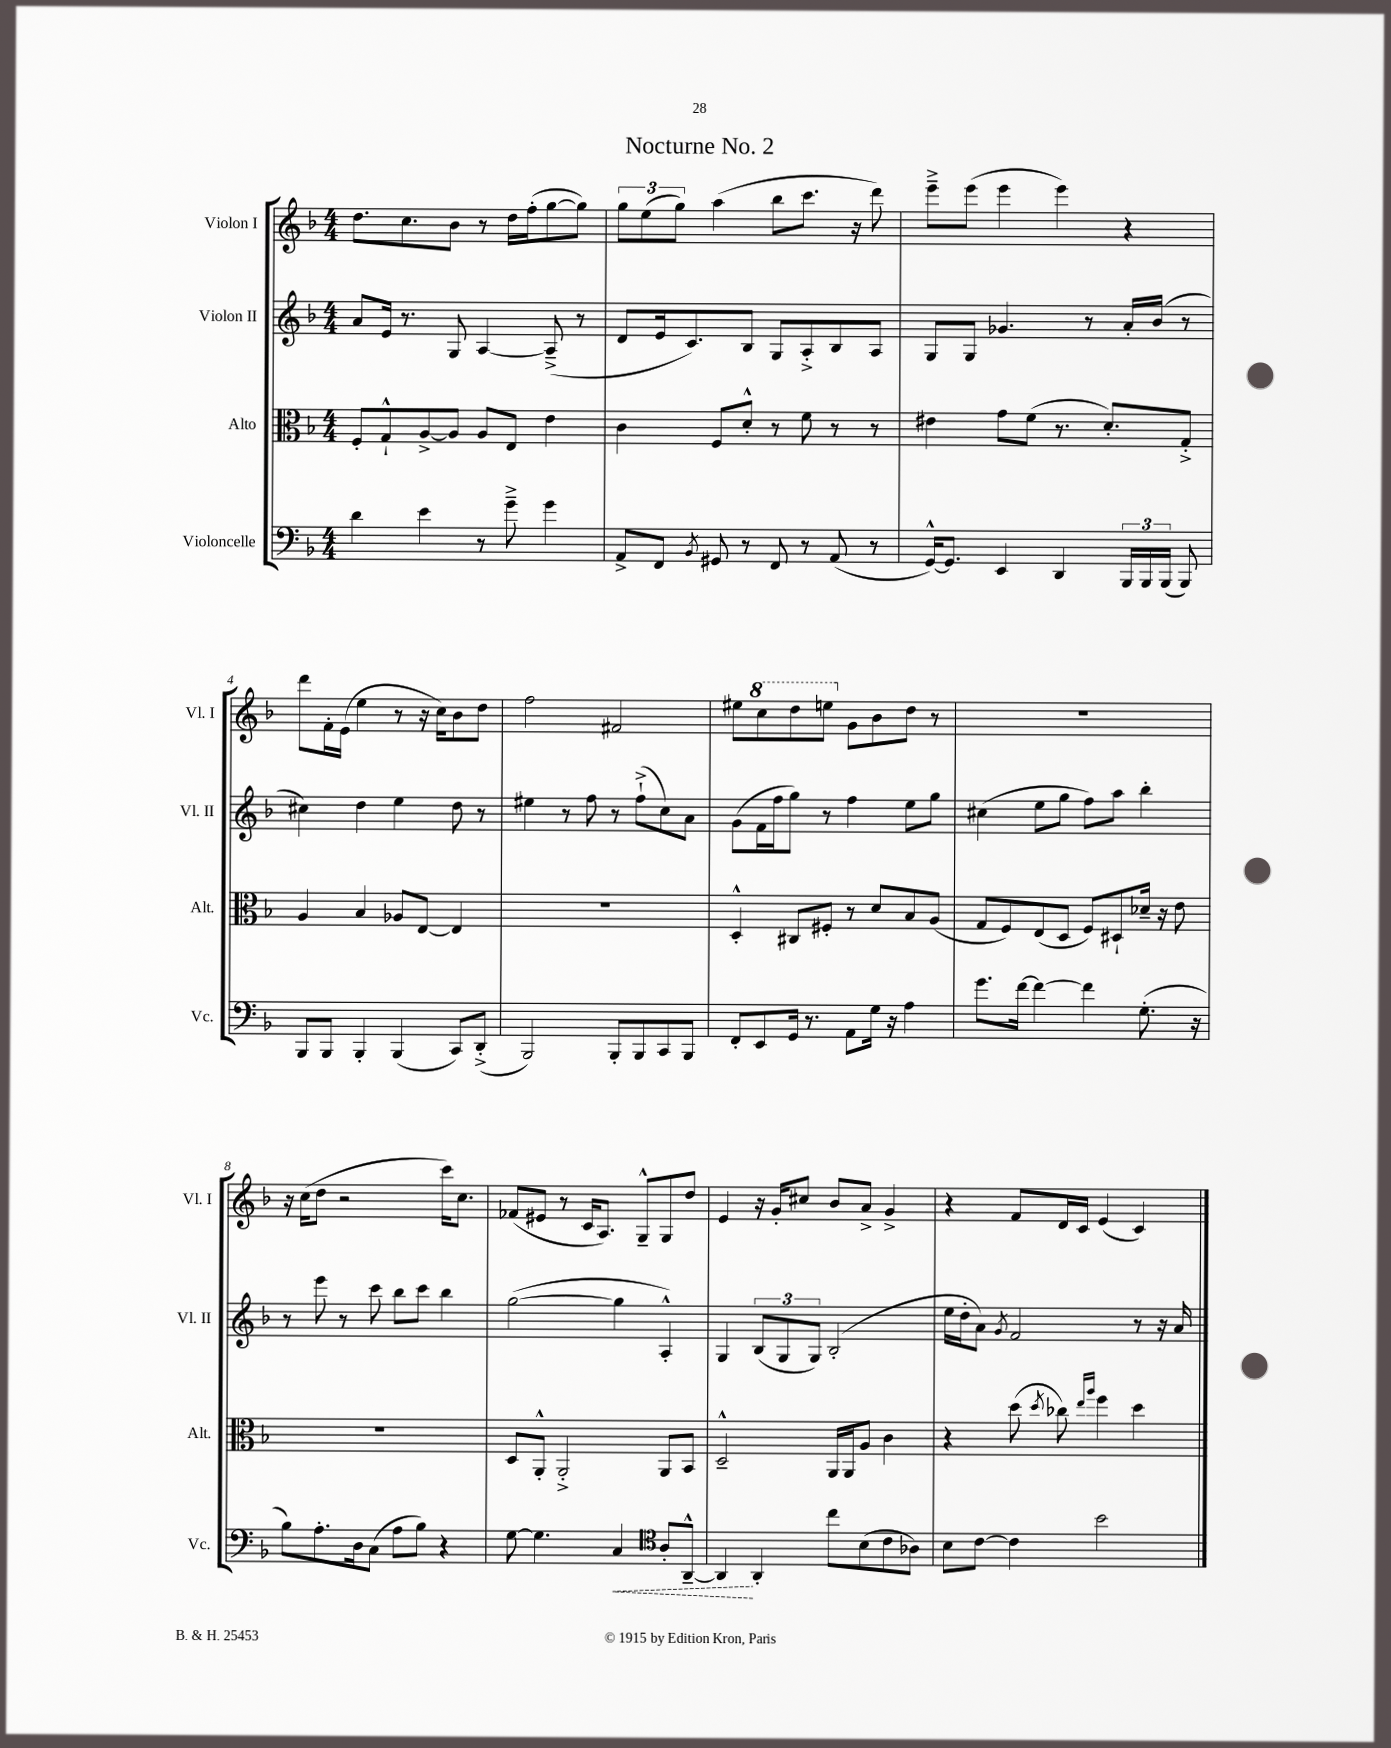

**kern	**kern	**kern	**kern
*staff4	*staff3	*staff2	*staff1
*clefF4	*clefC3	*clefG2	*clefG2
*k[b-]	*k[b-]	*k[b-]	*k[b-]
*M4/4	*M4/4	*M4/4	*M4/4
4d	8F'	8a	8.dd
.	8G`^^	16e	.
.	.	8.r	8.cc
4e	[8A^	.	.
.	8A]	8G	8b-
8r	8A	[4A	8r
8g~^	8E	.	16dd
.	.	.	(16ff'
4g	4e	(8A~^]	[8gg
.	.	8r	8gg])
=	=	=	=
8AA^	4c	8d	12gg
.	.	.	(12ee
8FF	.	16e	.
.	.	.	12gg)
.	.	8.c)	.
8qBB-	.	.	.
8GG#	8F	.	(4aa
8r	8d'^^	8B-	.
8FF	8r	8G	8bb-
8r	8f	8A'^	8.ccc
(8AA	8r	8B-	.
.	.	.	16r
8r	8r	8A	8ddd)
=	=	=	=
[16GG^^)	4e#	8G	8eee~^
8.GG]	.	.	.
.	.	8G	(8eee
4EE	8g	4.g-	4eee
.	(8f	.	.
4DD	8.r	.	4eee)
.	.	8r	.
.	8.d')	.	.
24BBB-	.	16a'	4r
24BBB-	.	.	.
.	.	(16b-	.
(24BBB-	.	.	.
8BBB-)	8G'^	8r	.
=	=	=	=
8BBB-	4A	4cc#)	8ddd
8BBB-	.	.	16f'
.	.	.	(16e
4BBB-'	4B-	4dd	4ee
(4BBB-	8A-	4ee	8r
.	[8E	.	16r
.	.	.	16cc)
8CC)	4E]	8dd	8b-
(8DD'^	.	8r	8dd
=	=	=	=
2BBB-)	1r	4ee#	2ff
.	.	8r	.
.	.	8ff	.
8BBB-'	.	8r	2f#
8BBB-	.	(8ff`^	.
8CC	.	8cc)	.
8BBB-	.	8a	.
=	=	=	=
8FF'	4D'^^	(8g	8ee#
8EE	.	16f	8ccc
.	.	16ff	.
16GG	8C#	8gg)	8ddd
8.r	.	.	.
.	8F#'	8r	8eee
8AA	8r	4ff	8g
16G	8d	.	8b-
16r	.	.	.
4A	8B-	8ee	8dd
.	(8A	8gg	8r
=	=	=	=
8.g	8G	(4cc#	1r
.	8F)	.	.
[16f	.	.	.
4f_	(8E	8ee	.
.	8D	8gg	.
4f]	8F)	8ff)	.
.	8D#`	8aa	.
(8.G'	16d-~	4bb-'	.
.	16r	.	.
.	8e	.	.
16r	.	.	.
=	=	=	=
8B-)	1r	8r	16r
.	.	.	(16cc
8.A'	.	8eee	8dd
.	.	8r	2r
16D	.	.	.
(8C	.	8ccc	.
8A	.	8bb-	.
8B-)	.	8ccc	.
4r	.	4bb-	16ccc)
.	.	.	8.cc
=	=	=	=
[8G	8D	([2gg	(8f-
4.G]	8AA'^^	.	8e#
.	2AA'^	.	8r
.	.	.	16c
.	.	.	8.A)
4C	.	4gg]	.
.	.	.	8G~^^
*clefC4	*	*	*
8A'	8AA	4A'^^)	8G
[8AA~^^	8BB-	.	8dd
=	=	=	=
4AA]	2D~^^	4G	4e
4AA'	.	(12B-	16r
.	.	.	16g'
.	.	12G	.
.	.	.	8cc#
.	.	12G)	.
8cc	16AA	(2B-'	8b-
.	16AA	.	.
(8B-	8A	.	8a^
8c	4c	.	4g^
8A-)	.	.	.
=	=	=	=
8B-	4r	16ee	4r
.	.	16dd'	.
[8c	.	8a)	.
.	.	8qg	.
4c]	(8dd	2f	8f
.	8qdd	.	.
.	8cc-)	.	16d
.	.	.	16c
.	16qqee	.	.
.	16qqaa	.	.
2b-	4ff	.	(4e
.	4dd	8r	4c)
.	.	16r	.
.	.	16a	.
==	==	==	==
*-	*-	*-	*-
